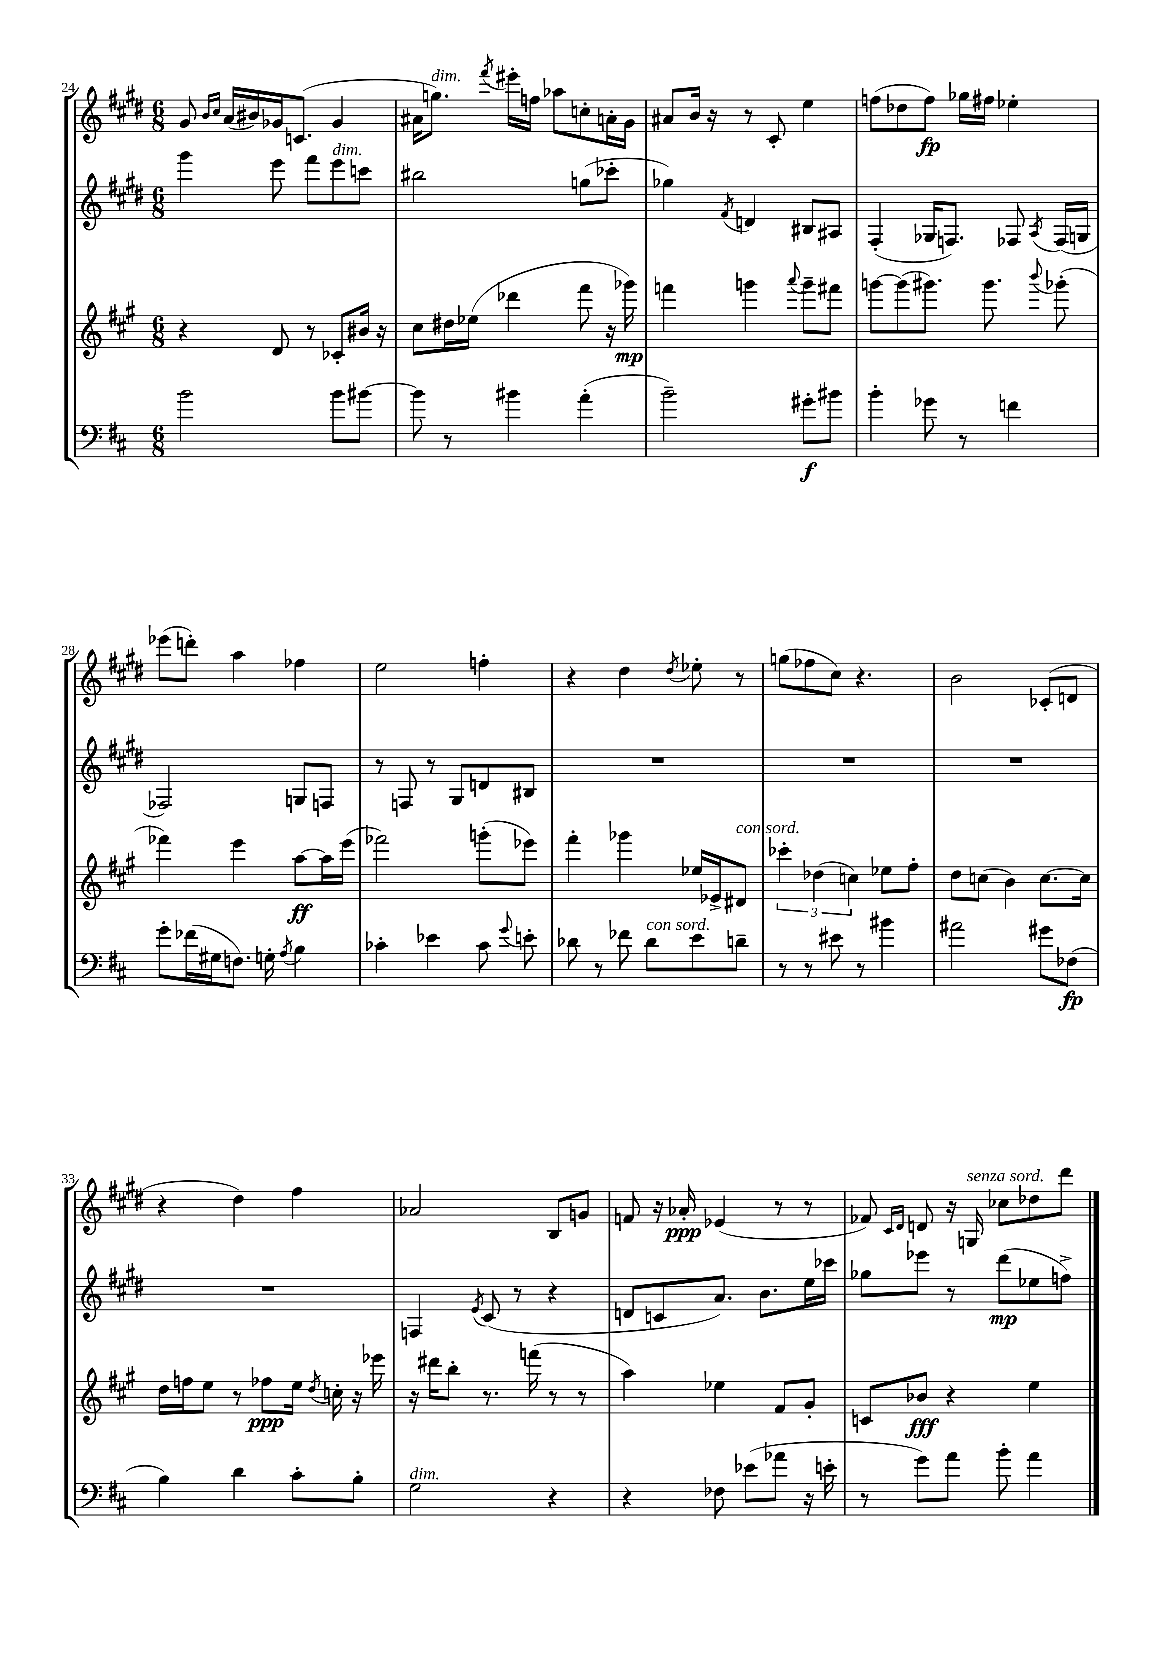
<<
\new StaffGroup <<
\new Staff = "s0" {
    \clef treble \key e \major \numericTimeSignature \time 6/8
    \autoBeamOff gis'8 \grace { b'16[ cis''16] } a'16[( bis'16) ges'16 c'8.]( ges'4 |
    ais'16[ g''8.]^\markup { \italic "dim." }) \acciaccatura { fis'''8 } eis'''16[-. f''16] aes''8[ c''8-. a'16-. gis'16] |
    ais'8[ b'16] r16 r8 cis'8-. e''4 |
    f''8[( des''8 f''8]\fp) ges''16[ fis''16] ees''4-. |
    ees'''8[( d'''8]-.) a''4 fes''4 |
    e''2 f''4-. |
    r4 dis''4 \acciaccatura { dis''8 } ees''8-. r8 |
    g''8[( fes''8 cis''8]) r4. |
    b'2 ces'8[-.( d'8] |
    r4 dis''4) fis''4 |
    aes'2 b8[ g'8] |
    f'8 r16 aes'16-.\ppp ees'4( r8 r8 |
    fes'8) \grace { cis'16[ dis'16] } d'8 r16 g16^\markup { \italic "senza sord." } ces''8[ des''8 dis'''8] \bar "|." |
}
\new Staff = "s1" {
    \clef treble \key e \major \numericTimeSignature \time 6/8
    \autoBeamOff gis'''4 e'''8 fis'''8[ e'''8^\markup { \italic "dim." } c'''8] |
    bis''2 g''8[( ces'''8]-. |
    ges''4) \acciaccatura { fis'8 } d'4 bis8[ ais8] |
    fis4-.( ges16[ f8.]) fes8 \acciaccatura { a8 } fes16[( g16] |
    fes2) g8[ f8] |
    r8 f8 r8 gis8[ d'8 bis8] |
    R2. |
    R2. |
    R2. |
    R2. |
    f4 \acciaccatura { e'8 } cis'8( r8 r4 |
    d'8[ c'8 a'8.]) b'8.[ e''16 ces'''16] |
    ges''8[ ees'''8] r8 dis'''8[\mp( ees''8 f''8]->) \bar "|." |
}
\new Staff = "s2" {
    \clef treble \key a \major \numericTimeSignature \time 6/8
    \autoBeamOff r4 d'8 r8 ces'8[-. bis'16] r16 |
    cis''8[ dis''16 ees''16]( des'''4 fis'''8 r16 ges'''16\mp) |
    f'''4 g'''4 \appoggiatura { a'''8 } g'''8[-- fis'''8] |
    g'''8[~ g'''8( gis'''8.]) gis'''8. \appoggiatura { b'''8 } ges'''8-.( |
    fes'''4) e'''4 a''8[~\ff a''16 e'''16]( |
    fes'''2) g'''8[-.( ees'''8]) |
    fis'''4-. ges'''4 ees''16[ ees'16-> dis'8]^\markup { \italic "con sord." } |
    \tuplet 3/2 { ces'''4-. des''4( c''4) } ees''8[ fis''8]-. |
    d''8[ c''8]( b'4) c''8.[~ c''16] |
    d''16[ f''16 e''8] r8 fes''8[\ppp e''16] \acciaccatura { d''8 } c''16-. r16 ees'''16 |
    r16 dis'''16[ b''8]-. r8. f'''16( r8 r8 |
    a''4) ees''4 fis'8[ gis'8]-. |
    c'8[ bes'8]\fff r4 e''4 \bar "|." |
}
\new Staff = "s3" {
    \clef bass \key d \major \numericTimeSignature \time 6/8
    \autoBeamOff b'2 b'8[ bis'8]~ |
    bis'8 r8 bis'4 a'4-.( |
    b'2--) gis'8[-.\f bis'8] |
    b'4-. ges'8 r8 f'4 |
    g'8[-. fes'16( gis16 f8.]) g16-. \acciaccatura { a8 } b4 |
    ces'4-. ees'4 ces'8 \appoggiatura { g'8 } e'8-. |
    des'8 r8 fes'8 des'8[^\markup { \italic "con sord." } e'8 d'8]-- |
    r8 r8 eis'8 r8 bis'4 |
    ais'2 gis'8[ fes8]\fp( |
    b4) d'4 cis'8[-. b8]-. |
    g2^\markup { \italic "dim." } r4 |
    r4 fes8 ees'8[( aes'8] r16 e'16-. |
    r8 g'8[) a'8] b'8-. a'4 \bar "|." |
}
>>
>>
\layout { \context { \Score currentBarNumber = #24 } }
